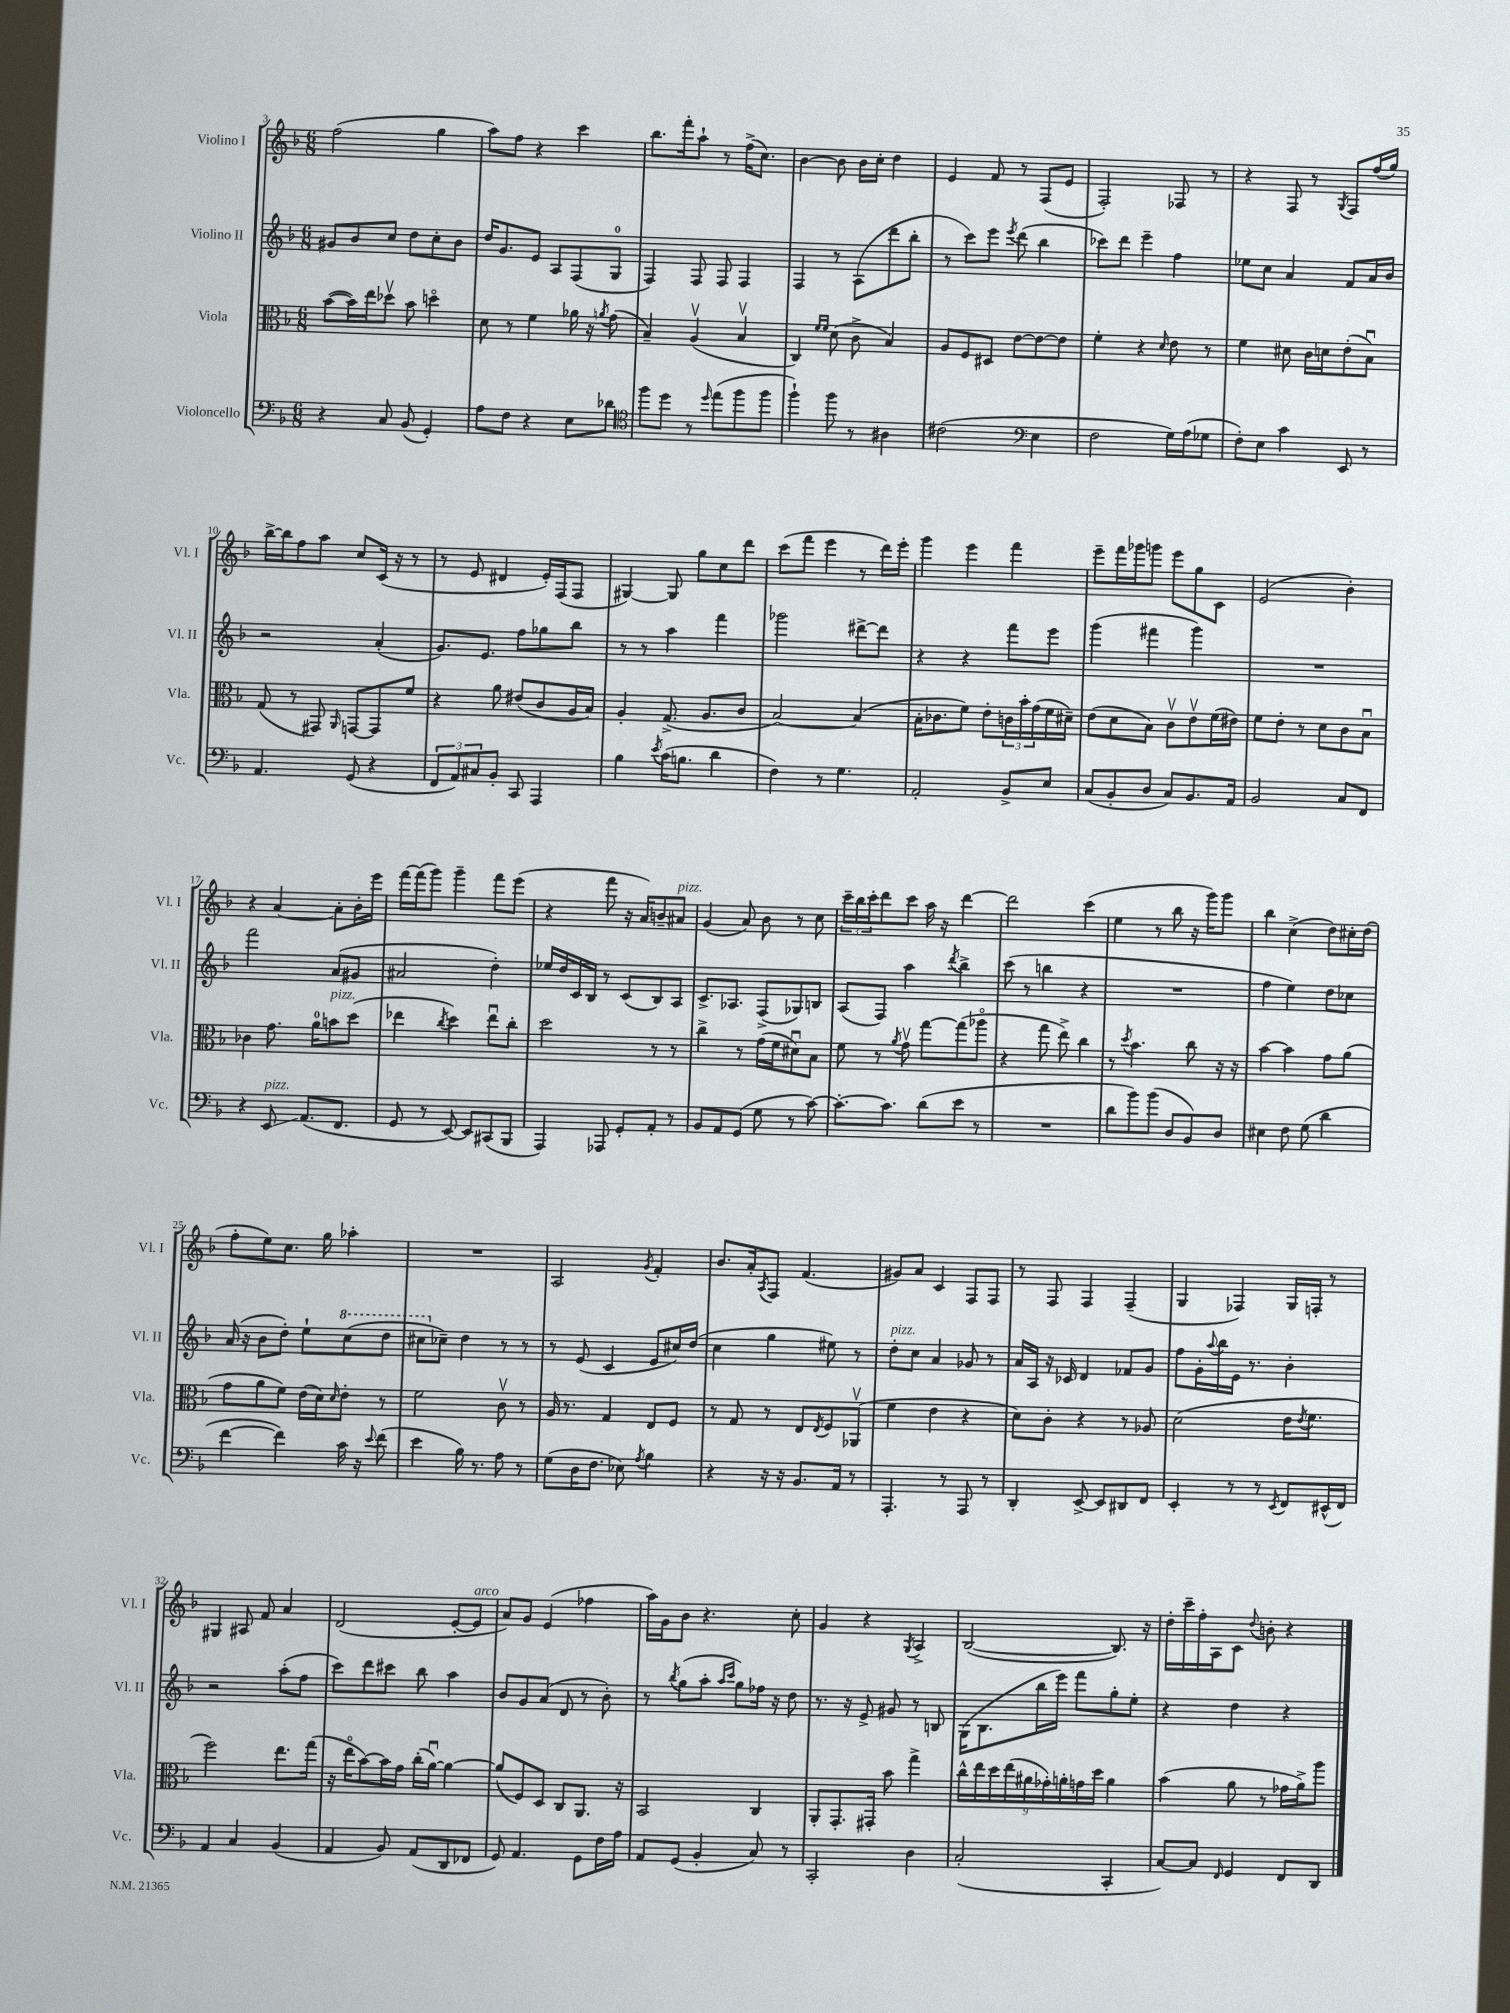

**kern	**kern	**kern	**kern
*staff4	*staff3	*staff2	*staff1
*clefF4	*clefC3	*clefG2	*clefG2
*k[b-]	*k[b-]	*k[b-]	*k[b-]
*M6/8	*M6/8	*M6/8	*M6/8
4r	([8b-	8g#	(2ff
.	16b-])	8b-	.
.	16ee	.	.
8C	8dd-v	8cc	.
(8BB-	8b-	8dd	.
4GG')	4ddo	8cc'	4gg
.	.	8b-	.
=	=	=	=
8A	8d	16dd	8aa)
.	.	8.g	.
8F	8r	.	8ff
4r	4f	8e	4r
.	.	8A	.
8E	16a-	(8F	4ccc
.	16r	.	.
.	8qa	.	.
8d-	(8g	8G	.
=	=	=	=
*clefC4	*	*	*
8ff	4B-~)	4F)	8.bb-
8dd	.	.	.
.	.	.	16fff'
8r	(4Av	8F	8aa`
16qqdd	.	.	.
(8ee	.	8F	8r
8ff	4B-v	4F	(16ff^
.	.	.	8.cc)
8ff	.	.	.
=	=	=	=
4ff`)	4C)	4F	[4b-
.	16qqf	.	.
.	16qqf	.	.
8ff	(8d	8r	8b-]
8r	8c^	(8A	16b-
.	.	.	16cc'
4A#	4B-)	8ddd	4dd
.	.	8bb-'	.
=	=	=	=
(2c#	8A	8r	4e
.	8F	8ccc)	.
.	8D#	8eee	8f
.	.	8qeee	.
.	[8e	(8ddd	8r
*clefF4	*	*	*
4E	8e_	4bb-	(8F
.	8e]	.	8e
=	=	=	=
2F	4f'	8ccc-)	2F')
.	.	8ddd	.
.	4r	4eee~	.
.	16qqd	.	.
16G)	8e	4ff	8F-
(16A	.	.	.
8G-	8r	.	8r
=	=	=	=
8F')	4f	8ee-	4r
8E	.	8cc	.
4c	8d#	4a	8F
.	16c	.	8r
.	16d	.	.
.	.	.	8qG
8EE	(8e'	8f	8F
8r	8B-u)	16a	(16ff
.	.	16b-	16gg)
=	=	=	=
4.AA	(8G	2r	[16bb-^
.	.	.	16bb-]
.	8r	.	8ff
.	8GG#)	.	8aa
.	16qqAA	.	.
(8GG	[8GG	.	8cc
4r	8GG]	(4a'	(16c
.	.	.	16r
.	8f	.	8r
=	=	=	=
12FF	4r	8.g)	8r
12AA)	.	.	.
.	.	.	8e
12C#	.	.	.
.	.	8.e	.
8BB-'	8a	.	4d#
8CC	(8e#	8ff	.
4AAA	8c	8gg-	16e')
.	.	.	(16F
.	16A	8bb-	8F
.	16B-)	.	.
=	=	=	=
4B-	4A'	8r	[4G#)
.	.	8r	.
8qe	.	.	.
(16c	(8.G^	4aa	8G#]
8.B	.	.	.
.	.	.	8gg
.	8.A	.	.
4d	.	4fff	8cc
.	8c	.	8ddd
=	=	=	=
4F)	[2B-)	2ggg-	(8ccc
.	.	.	8fff
8r	.	.	4eee
4.G	.	.	.
.	(4B-]	[8ddd#^	8r
.	.	8ddd#]	16ddd)
.	.	.	16eee'
=	=	=	=
2AA'	16B-'	4r	4ggg
.	8.c-	.	.
.	8f)	4r	4eee
.	8e'	.	.
8BB-^	24c	8fff	4fff
.	24b-'	.	.
.	(24g	.	.
8E	16f	8eee	.
.	16d#~)	.	.
=	=	=	=
(8C	(8e	(4ggg	8eee~
8BB-'	8d	.	16fff
.	.	.	16ggg-
8D	8B-)	4fff#	8ggg
8C)	8cv	.	8eee
8.BB-	8ev	4ggg)	8gg
.	(16f	.	8c
16AA	16e#)	.	.
=	=	=	=
2BB-	8f	2.r	(2e
.	8e'	.	.
.	8r	.	.
.	8d	.	.
8C	8c	.	4b-')
8FF	8B-u	.	.
=	=	=	=
4r	4c-	2fff	4r
8EE	8.g	.	[4a
(8.AA	.	.	.
.	16a	.	.
.	8b	(8a	8a']
8.FF	.	.	.
.	(8dd	8g#	16b-'
.	.	.	16eee
=	=	=	=
8GG	4ee-	2a#	[16fff
.	.	.	(16fff]
8r	.	.	8ggg)
.	8qcc	.	.
[8EE)	4dd)	.	4ggg~
8EE]	.	.	.
(8CC#	8ee-u	4dd')	8fff
8BBB-	8cc'	.	(8eee
=	=	=	=
4AAA)	2dd	16ee-	4r
.	.	16dd	.
.	.	16c	.
.	.	16B-	.
8AAA-	.	8r	8fff
8GG'	.	(8c	16r
.	.	.	16a)
8AA'	8r	8B-)	8b~
8r	8r	8A	8a#
=	=	=	=
8BB-	4cc^	8.c^	(4g
8AA	.	.	.
.	.	8.A-	.
(8GG	8r	.	8a)
8G	(16g	(8F^	8b-
.	16f	.	.
8r	8d#u)	8G-)	8r
[8c)	8B-	8B	8cc
=	=	=	=
8.c'_	8f	(8A	24ccc~
.	.	.	24bb-
.	.	.	24ccc'
.	8r	8F)	8ddd
8.c]	.	.	.
.	8qa	.	.
.	8gv	4aa	8ccc
(8d	[8gg	.	16aa
.	.	.	16r
.	.	8qddd	.
8e	(8gg]	4bb-^	[4ddd
8r	8aa-o	.	.
=	=	=	=
2.r	4r	(8ccc	2ddd]
.	.	8r	.
.	8gg	4bb	.
.	8ee^)	.	.
.	4cc	4r	(4ccc
=	=	=	=
8d	8r	2.r	4ee
.	8qdd	.	.
8b-)	4.b-	.	.
(8b-	.	.	8r
8D	.	.	8bb-
8BB-)	8cc	.	16r
.	.	.	16ggg)
8D	16r	.	8ggg
.	16r	.	.
=	=	=	=
4E#	[4b-	4ff	4bb-
8F	4b-]	4ee)	(4cc^
(8G	.	.	.
4d	8g	8dd	8dd)
.	(8a	8cc-	16cc#'
.	.	.	(16dd
=	=	=	=
[4f	8g	(16a	8ff'
.	.	16r	.
.	8a	8b-	8ee)
4f])	8f)	8dd')	8.cc
.	(16e	8ee`	.
.	16d)	.	16gg
.	16qqd	.	.
16c	8e'	(8ccc	4aa-'
16r	.	.	.
8qqe	.	.	.
(8f	8r	8ddd	.
=	=	=	=
4e	2f	8ccc#	2.r
.	.	8cc-~)	.
16B-)	.	4dd	.
8.r	.	.	.
8A	8cv	8r	.
8r	8r	8r	.
=	=	=	=
(8G	16A	8r	2A
.	8.r	.	.
16D	.	(8e	.
8.F	.	.	.
.	4G	4c	.
8E-)	.	.	.
8qA	.	.	8qg
4B-	8E	8e	4f'
.	8F	16cc#)	.
.	.	(16dd	.
=	=	=	=
4r	8r	4cc	8.b-
.	8G	.	.
.	.	.	16a'
.	.	.	8qA
16r	8r	4gg	8F
16r	.	.	.
8.BB-	8E	.	(4.f
.	8qE	.	.
.	8F	8ee#)	.
16AA	.	.	.
8r	(8AA-v	8r	.
=	=	=	=
4.AAA'	4f	8dd'	8g#)
.	.	8cc	8a
.	4e	4a	4c
8r	.	.	.
8AAA	4r	8g-	8F
8r	.	8r	8F
=	=	=	=
4DD'	8d)	16a	8r
.	.	16A	.
.	8c'	16r	8F
.	.	16c-	.
[8EE^	4r	4d	4F
8EE]	.	.	.
8DD#	8r	8f-	(4F~
8FF	8A-	8g	.
=	=	=	=
4EE'	(2d	8ff	4G
.	.	16g'	.
.	.	8qqaa	.
.	.	16bb-	.
8r	.	16e	4F-)
.	.	8.r	.
8r	.	.	.
8qEE	.	.	.
8FF	16e	4b-'	16G
.	8qe	.	.
.	8.f	.	16F'
(16EE#^^	.	.	8r
16FF)	.	.	.
=	=	=	=
4AA	2ff)	2r	4G#
4C	.	.	8A#
.	.	.	8f
(4BB-	8.ee	(8aa'	4a
.	.	8ff	.
.	(16gg	.	.
=	=	=	=
4AA	16r	8ccc)	(2d
.	16eeo	.	.
.	[8b-)	8ddd	.
8BB-)	16b-]	8ccc#	.
.	16g	.	.
(8AA	(16cc'	8bb-	.
.	[16au)	.	.
8DD	4a_	4aa	[8e'
8FF-	.	.	8e]
=	=	=	=
8GG)	(8a]	8b-	8a)
4.AA	8F)	8g	8g
.	8D	(8a	(4e
.	8C	8d	.
8GG	8.AA	8r	4ff-
16F	.	8b-')	.
16A	16r	.	.
=	=	=	=
8AA	2BB-	8r	16aa)
.	.	.	16g
.	.	8qbb-	.
(8GG	.	(8gg	8b-
4BB-'	.	8aa'	4.r
.	.	16qqaa	.
.	.	16qqccc	.
.	.	8gg)	.
8C)	4C	16ff-	.
.	.	16r	.
8r	.	8dd	8cc'
=	=	=	=
2CC'	8AA'	8.r	4g
.	8.GG'	.	.
.	.	16r	.
.	.	8e^	4r
.	16GG#'	.	.
.	8b-	8g#	.
.	.	.	8qG
4D	4gg^	8r	4A^
.	.	8B	.
=	=	=	=
(2C'	18cc^^	(16G	([2B-
.	18ee	.	.
.	.	8.B-	.
.	18dd	.	.
.	(18ee	.	.
.	18a#	.	.
.	.	16bb-	.
.	18g-')	.	.
.	.	16eee)	.
.	18a'	.	.
.	.	8fff	.
.	18g	.	.
.	18dd	.	.
4CC'	4a	8gg'	8.B-])
.	.	8ee'	.
.	.	.	16r
=	=	=	=
[8C)	(4b-	4r	16dd'
.	.	.	16ccc~
8C]	.	.	16ff'
.	.	.	16A
16qqFF	.	.	.
4GG	8a	4dd	8c
.	.	.	8qqdd
.	8r	.	8b'
8FF	16g-	4r	4r
.	16a^)	.	.
8DD	8aa	.	.
==	==	==	==
*-	*-	*-	*-
